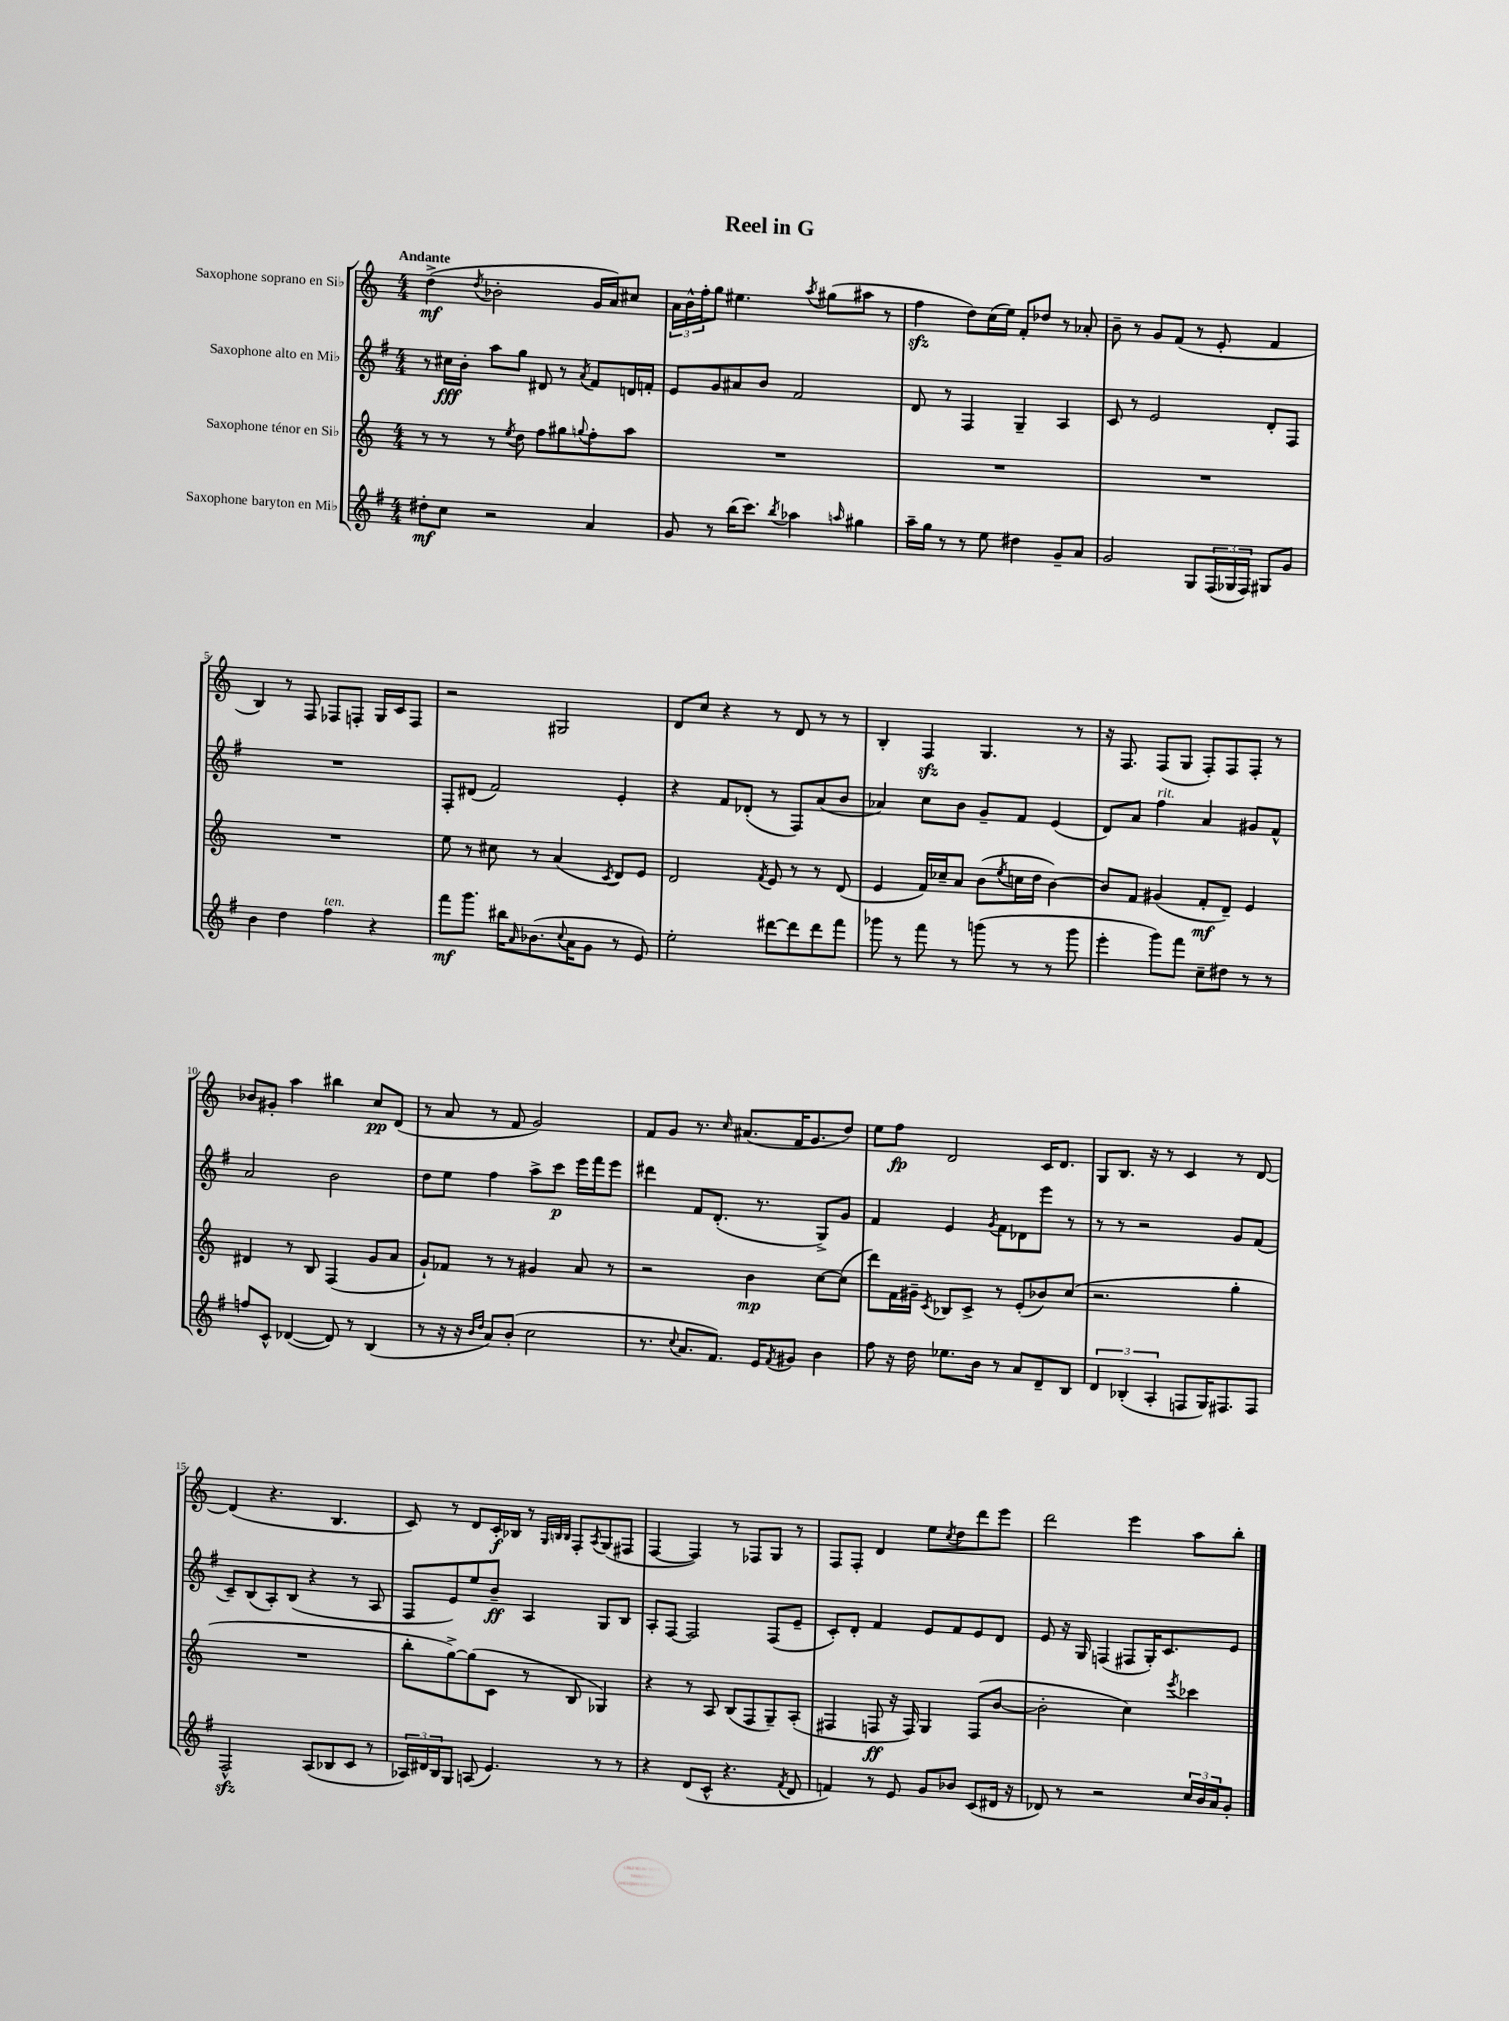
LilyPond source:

\header { title = "Reel in G" }
<<
\new StaffGroup <<
\new Staff = "s0" \with { instrumentName = "Saxophone soprano en Sib" } {
    \clef treble \key c \major \numericTimeSignature \time 4/4 \tempo "Andante"
    d''4->\mf( \acciaccatura { d''8 } bes'2-. g'16 a'16) cis''8 |
    \tuplet 3/2 { a'16 b'16-^ f''16-. } g''8 eis''4. \acciaccatura { a''8 } gis''8( ais''8 r8 |
    f''4\sfz d''8) c''16( e''16) f'8-. des''8 r8 aes'8-. |
    b'8-- r8 g'8 f'8( r8 e'8-. f'4 |
    b4) r8 f8 fes8 f8-. g16 c'16 f8 |
    r2 gis2 |
    d'8 c''8 r4 r8 d'8 r8 r8 |
    b4-. f4\sfz g4. r8 |
    r16 f8. f8( g8 f8-.) f8 f8-. r8 |
    bes'8 gis'8-. a''4 bis''4 c''8\pp d'8( |
    r8 a'8 r8 f'8 g'2) |
    f'8 g'8 r8. \grace { c''16 } ais'8.( f'16 g'8. d''8) |
    e''8 f''8\fp d'2 c'16 d'8. |
    g8 b8. r16 r8 c'4 r8 d'8~ |
    d'4( r4. b4. |
    c'8) r8 d'8 c'16-.\f bes16 r8 \grace { g32 b32 b32 } f8-. \acciaccatura { a8 } g8( fis8 |
    f4~ f4) r8 fes8 g8 r8 |
    f8 f8-. d'4 e''8 \acciaccatura { c''8 } d''8 d'''8 e'''8 |
    d'''2 e'''4 a''8 b''8-. \bar "|." |
}
\new Staff = "s1" \with { instrumentName = "Saxophone alto en Mib" } {
    \clef treble \key g \major \numericTimeSignature \time 4/4
    r8 cis''16\fff b'16-. a''8 g''8 dis'8 r8 \acciaccatura { a'8 } fis'8 d'16 f'16-. |
    e'8 g'8 ais'8 b'8 fis'2 |
    d'8 r8 fis4 g4-- a4 |
    c'8 r8 e'2 d'8-. fis8 |
    R1 |
    fis8-. dis'8( fis'2) e'4-. |
    r4 fis'8 des'8-.( r8 fis8) a'8( b'8 |
    aes'4) c''8 b'8 g'8-- fis'8 e'4( |
    d'8) a'8 fis''4^\markup { \italic "rit." } a'4 gis'8 fis'8-^ |
    a'2 b'2 |
    d''8 e''8 fis''4 a''8-> c'''8\p e'''16 fis'''16 e'''8 |
    dis'''4 fis'8 d'8.-.( r8. g8->) g'8 |
    fis'4 e'4 \acciaccatura { g'8 } fis'8 des'8 e'''8 r8 |
    r8 r8 r2 g'8 fis'8( |
    c'8--) b8( a8-.) b8( r4 r8 a8 |
    fis8 e'8) e''8 b'8--\ff a4 g8 b8 |
    a8-. fis8~ fis2 fis8( e'8-- |
    c'8-.) d'8-. fis'4 e'8 fis'8 e'8 d'8 |
    e'8 r16 g16 f4( fis8 g16-.) c'8. e'8 \bar "|." |
}
\new Staff = "s2" \with { instrumentName = "Saxophone ténor en Sib" } {
    \clef treble \key c \major \numericTimeSignature \time 4/4
    r8 r8 r8 \acciaccatura { e''8 } d''8 f''8 gis''8 \appoggiatura { g''8 } f''8-. a''8 |
    R1 |
    R1 |
    R1 |
    R1 |
    e''8 r8 cis''8 r8 a'4( \acciaccatura { c'8 } d'8) e'8 |
    d'2 \acciaccatura { f'8 } e'8 r8 r8 d'8( |
    e'4 f'16) ces''16-- a'8 b'8( \acciaccatura { e''8 } c''16 d''16 b'4~) |
    b'8 f'8 gis'4( f'8-.\mf d'8--) e'4 |
    dis'4 r8 b8 f4( g'8 a'8 |
    g'8-!) fes'8 r8 r8 gis'4 a'8 r8 |
    r2 b'4\mp c''8~ c''8( |
    d'''8) f'16 gis'16-- \acciaccatura { c'8 } bes8 c'8-> r8 e'8-.( bes'8) c''8( |
    r2. g''4-. |
    R1 |
    b''8-. g''8~->) g''8( c'8 r8 b8 ges4) |
    r4 r8 a8 b8( f8 g8--) a8-.( |
    fis4 f8\ff r16 f16) g4 f8( b'8~ |
    b'2-. c''4) \acciaccatura { e'''8 } ces'''4 \bar "|." |
}
\new Staff = "s3" \with { instrumentName = "Saxophone baryton en Mib" } {
    \clef treble \key g \major \numericTimeSignature \time 4/4
    dis''8-.\mf c''8 r2 a'4 |
    g'8 r8 b''16( c'''8.) \acciaccatura { b''8 } aes''4 \grace { a''16 } gis''4 |
    a''16-- g''16 r8 r8 e''8 dis''4 g'8-- a'8 |
    g'2 g8 \tuplet 3/2 { fis16( ges16 fis16) } gis8 g'8 |
    b'4 d''4 fis''4^\markup { \italic "ten." } r4 |
    fis'''8\mf g'''8. bis''16 \grace { a'16 } bes'8.( \appoggiatura { c''8 } a'16 g'8 r8 e'8) |
    e''2-. dis'''8~ dis'''8 dis'''8 fis'''8 |
    ges'''8 r8 fis'''8 r8 g'''8( r8 r8 g'''8 |
    e'''4-. g'''8) fis'''8 c''8-- dis''8 r8 r8 |
    f''8 c'8-^ des'4~( des'8) r8 b4( |
    r8 r16 r16 \grace { b'16 d''16 } a'8) b'8-.( c''2 |
    r8. \appoggiatura { c''8 } a'8. fis'8.) e'16 \acciaccatura { fis'8 } gis'8 b'4 |
    fis''8 r16 d''16 ees''8. b'16 r8 a'8 d'8-- b8 |
    \tuplet 3/2 { d'4 bes4-.( a4-. } f8 g16) fis8. fis8 |
    fis2-^\sfz a8( bes8 c'8 r8 |
    \tuplet 3/2 { aes16) dis'16 b16 } g8 a8( e'4.) r8 r8 |
    r4 d'8( c'8-^ r4. \acciaccatura { fis'8 } d'8 |
    f'4) r8 e'8 g'8 bes'8 c'8( dis'16 r16 |
    des'8) r8 r2 \tuplet 3/2 { c''16 b'16 a'16 } g'8-. \bar "|." |
}
>>
>>
